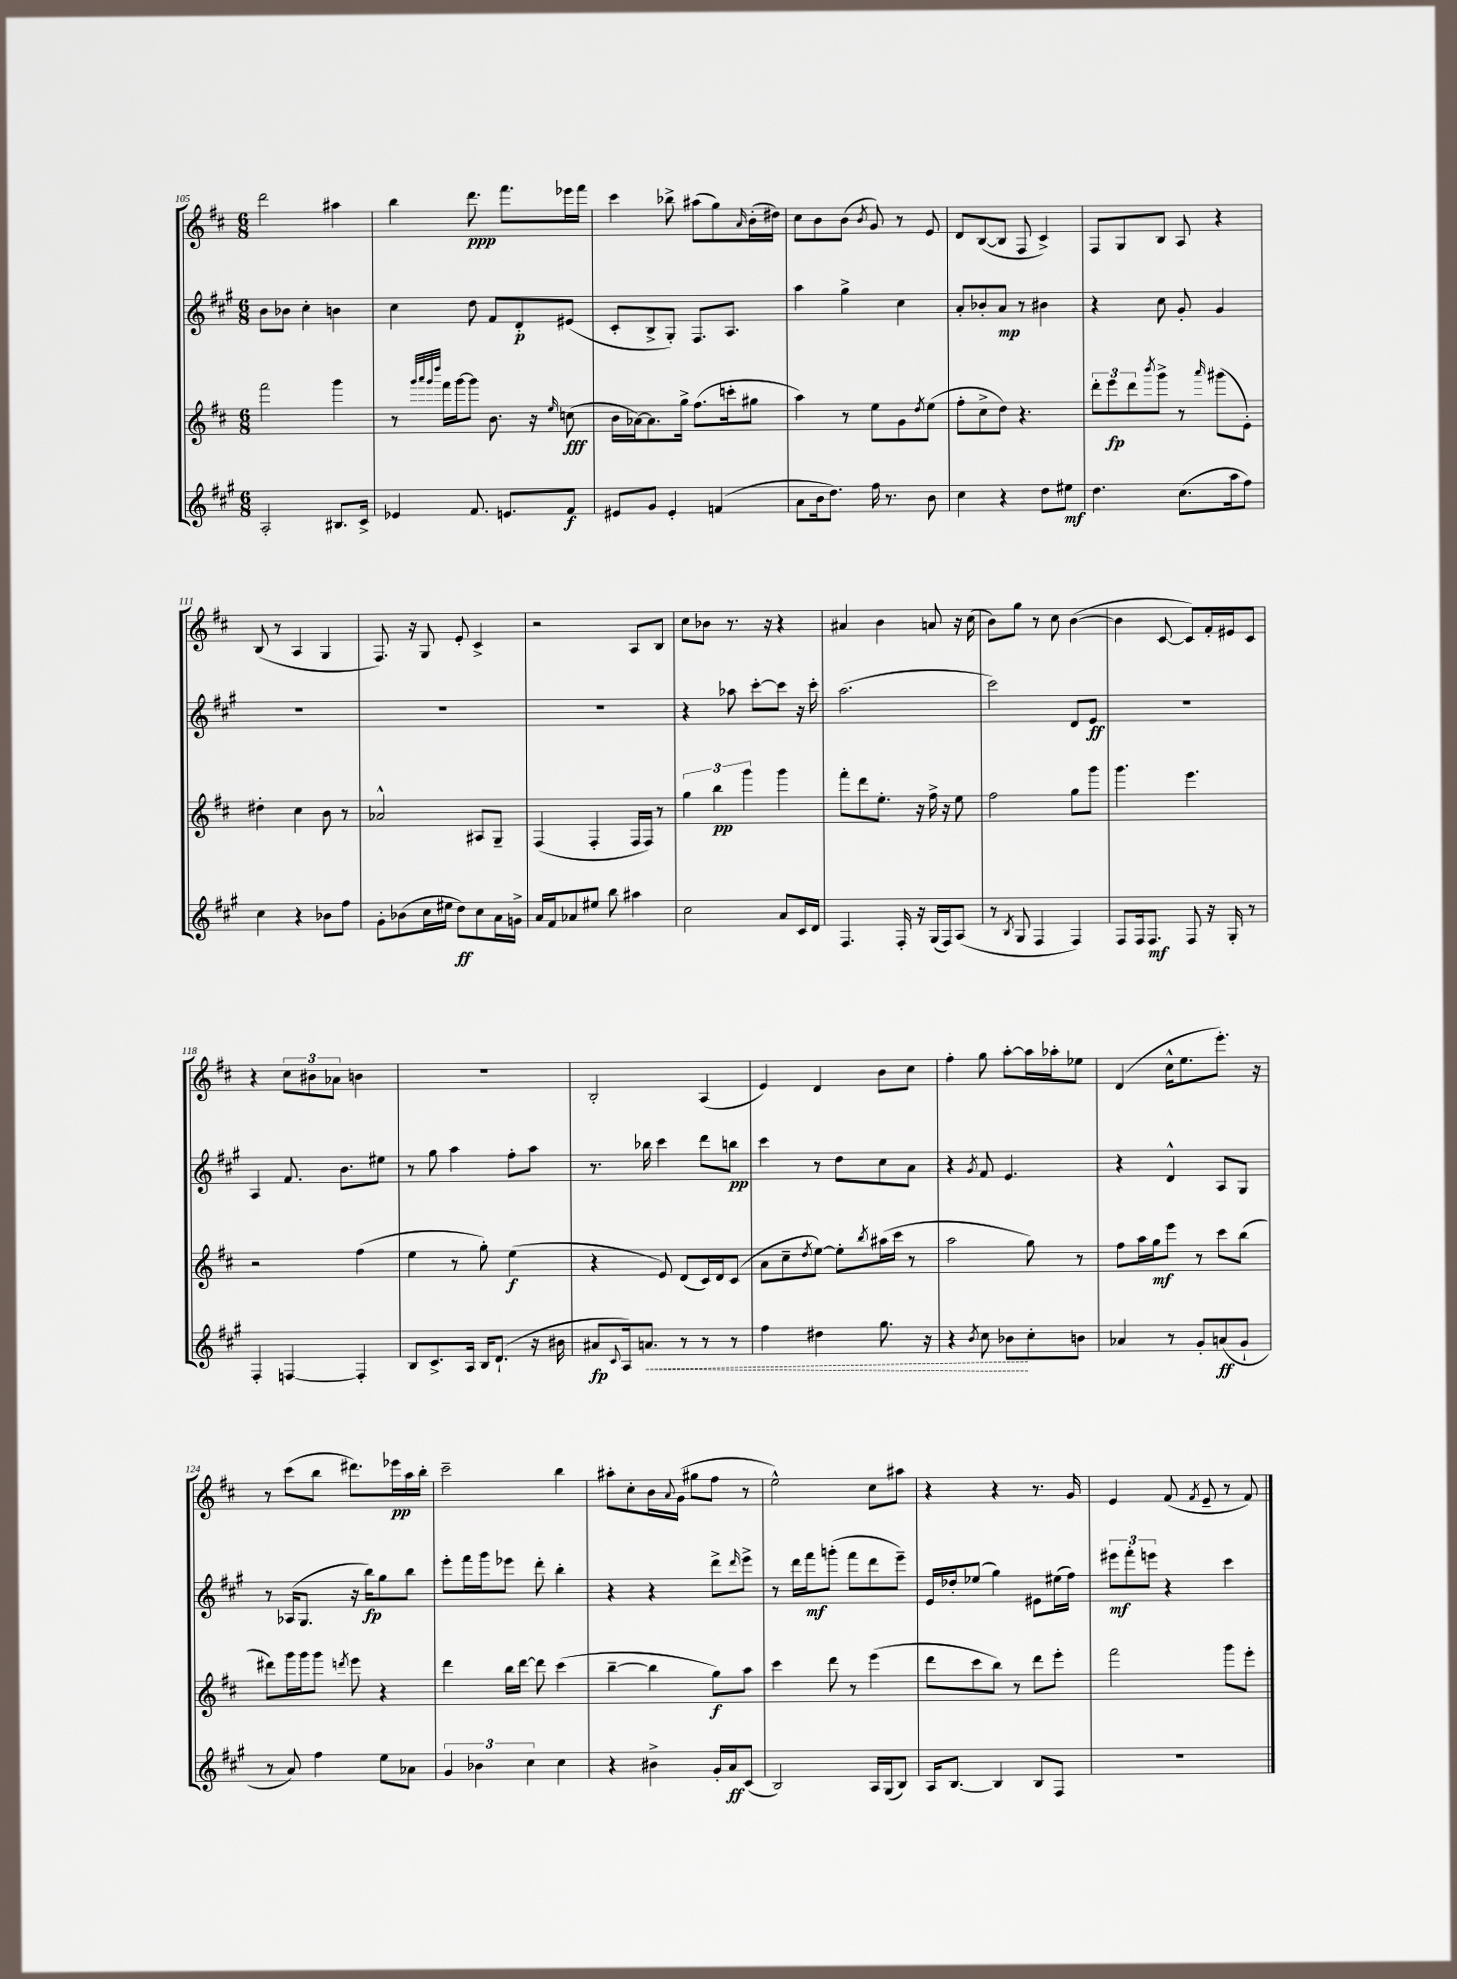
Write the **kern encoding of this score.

**kern	**kern	**kern	**kern
*staff4	*staff3	*staff2	*staff1
*clefG2	*clefG2	*clefG2	*clefG2
*k[f#c#g#]	*k[f#c#]	*k[f#c#g#]	*k[f#c#]
*M6/8	*M6/8	*M6/8	*M6/8
2A'	2fff#	8b	2ddd
.	.	8b-	.
.	.	4cc#'	.
8.B#	4ggg	4b	4aa#
16c#^	.	.	.
=	=	=	=
4e-	8r	4cc#	4bb
.	32qqggg	.	.
.	32qqaaa	.	.
.	32qqggg	.	.
.	32qqdddd	.	.
.	16fff#	.	.
.	[16ggg	.	.
8.f#	8ggg]	8dd	8.ddd
.	8.b	8f#	.
8.e	.	.	8.fff#
.	.	8d'	.
.	16r	.	.
.	16qqee	.	.
8f#	(8cc	(8e#	16eee-
.	.	.	16fff#
=	=	=	=
8e#	16b	8c#'	4ccc#
.	[16a-)	.	.
8g#	8.a-]	8B^	.
4e#'	.	8G#')	8bb-^
.	16gg^	.	.
.	(8.ff#	8.F#	(8aa#
(4f	.	.	8gg)
.	16ccc'	8.A	.
.	.	.	16qqa
.	8gg#	.	(16b'
.	.	.	16dd#)
=	=	=	=
8a	4aa)	4aa	8cc#
16b	.	.	8b
8.dd)	.	.	.
.	8r	4gg#^	(8b
.	.	.	8qb
16ff#	8ee	.	8g)
8.r	.	.	.
.	8g	4cc#	8r
.	8qdd	.	.
8b	(8ee	.	8e
=	=	=	=
4cc#	8ff#'	8a'	8d
.	8cc#^	8b-'	([8B
4r	8dd)	8a	8B]
.	4.r	8r	8F#
8dd	.	4b#	4c#^)
8ee#	.	.	.
=	=	=	=
4.dd	12ddd'	4r	8F#
.	12eee	.	.
.	.	.	8G
.	12ddd	.	.
.	8qbbb	.	.
.	8ggg^	8cc#	8B
(8.cc#	8r	8g#'	8A
.	16qqaaa	.	.
.	(8ggg#	4g#	4r
16aa	.	.	.
8ff#)	8e')	.	.
=	=	=	=
4cc#	4dd#'	2.r	(8B
.	.	.	8r
4r	4cc#	.	4A
8b-	8b	.	4G
8ff#	8r	.	.
=	=	=	=
8g#'	2a-^^	2.r	8.F#)
(8b-	.	.	.
.	.	.	16r
16cc#	.	.	8G
16ee#	.	.	.
8dd)	.	.	8e'
8cc#	8A#	.	4c#^
16a	8G~	.	.
16g^	.	.	.
=	=	=	=
16a	(4F#	2.r	2r
16f#	.	.	.
8a-	.	.	.
8ee#	4F#'	.	.
8bb	.	.	.
4aa#	16F#	.	8A
.	16F#)	.	.
.	8r	.	8B
=	=	=	=
2cc#	6gg	4r	8cc#
.	.	.	8b-
.	6bb	.	.
.	.	8aa-	8.r
.	6ggg	.	.
.	.	[8ccc#'	.
.	.	.	16r
8a	4ggg	8ccc#]	4r
16c#	.	16r	.
16d	.	16ccc#'	.
=	=	=	=
4.F#	8fff#'	(2.aa	4a#
.	8ddd	.	.
.	8.ee'	.	4b
16F#'	.	.	.
16r	16r	.	.
(16G#	16ff#^	.	8a
16F#)	16r	.	.
(8A	8ee	.	16r
.	.	.	(16cc#
=	=	=	=
8r	2ff#	2ccc#)	8b)
8qB	.	.	.
8G#	.	.	8gg
4F#	.	.	8r
.	.	.	8cc#
4F#)	8gg	8d	([4b
.	8ggg	8e	.
=	=	=	=
8F#	4.ggg	2.r	4b]
16F#	.	.	.
8.F#	.	.	.
.	.	.	[8c#
8F#	4.eee	.	8c#])
16r	.	.	16f#'
16G#'	.	.	16e#
8r	.	.	8c#
=	=	=	=
4F#'	2r	4A	4r
[4F	.	8.f#	12cc#
.	.	.	12b#
.	.	.	12a-
.	.	8.b	.
4F']	(4ff#	.	4b
.	.	8ee#	.
=	=	=	=
8B	4ee	8r	2.r
8.c#^	.	8gg#	.
.	8r	4aa	.
16A	.	.	.
16B	8gg')	.	.
(8.d`	.	.	.
.	(4ee	8ff#'	.
16r	.	8aa	.
16b#	.	.	.
=	=	=	=
8a#	4r	8.r	2B'
8qqc#	.	.	.
16A)	.	.	.
8.a	.	16bb-	.
.	8e)	4ccc#	.
8r	(8d	.	.
8r	16c#)	8ddd	(4A
.	16d	.	.
8r	(8c#	8bb	.
=	=	=	=
4ff#	8a	4ccc#	4e)
.	8cc#~	.	.
.	8qdd	.	.
4dd#	[8ee)	8r	4d
.	8ee']	8dd	.
.	8qbb	.	.
8.gg#	(16aa#	8cc#	8b
.	16ccc#	.	.
.	8r	8a	8cc#
16r	.	.	.
=	=	=	=
4r	2aa	4r	4ff#'
8qb	.	8qg#	.
8cc#	.	8f#	8gg
8b-	.	4.e	[8aa'
8cc#'	8gg)	.	16aa]
.	.	.	16aa-'
8b	8r	.	8ee-
=	=	=	=
4a-	8ff#	4r	(4d
.	16aa	.	.
.	16gg	.	.
8r	8eee	4d^^	16cc#^^
.	.	.	8.ee
8g#'	8r	.	.
(8a	8ccc#	8A	8.eee')
8g#`	(8bb	8G#	.
.	.	.	16r
=	=	=	=
8r	8ddd#)	8r	8r
8a)	16ggg	(16A-	(8ccc#
.	16ggg	8.G#	.
4ff#	8ggg	.	8bb
.	8qddd	.	.
.	8eee	16r	8.ddd#)
.	.	16bb)	.
8ee	4r	8gg#	.
.	.	.	16eee-
8a-	.	8bb	16aa
.	.	.	16bb'
=	=	=	=
6g#	4ddd	8eee'	2ccc#~
.	.	16fff#	.
6b-	.	.	.
.	.	16ggg#	.
.	16bb	8eee-	.
.	[16ddd	.	.
6cc#	.	.	.
.	8ddd]	8ddd'	.
4cc#	(4ccc#	4bb'	4bb
=	=	=	=
4r	[4bb~	4r	8aa#'
.	.	.	8cc#'
4b#^	4bb]	4r	16b
.	.	.	8qqa
.	.	.	(16g
.	.	.	8gg#
16g#'	8gg)	8ddd^	8ff#
16a	.	.	.
.	.	16qqddd	.
(8c#	8aa	8eee^	8r
=	=	=	=
2B)	4ccc#	8r	2ee^^)
.	.	16ddd	.
.	.	16fff#	.
.	8ddd	(8ggg'	.
.	8r	8fff#	.
16A	(4eee	8ddd	8cc#
(16G#	.	.	.
8B)	.	8eee~)	8aa#
=	=	=	=
16A	8ddd	16e	4r
[8.B	.	16dd-'	.
.	8ccc#	(8ee-	.
4B]	8bb)	4gg#)	4r
.	8r	.	.
8B	8ddd	8e#	8.r
8F#	8eee'	(16ee#	.
.	.	16ff#)	16g
=	=	=	=
2.r	2fff#	12eee#	4e
.	.	12fff#'	.
.	.	12eee	.
.	.	4r	(8f#
.	.	.	8qf#
.	.	.	8e~
.	8ggg	4ccc#	8r
.	8eee'	.	8f#)
==	==	==	==
*-	*-	*-	*-
